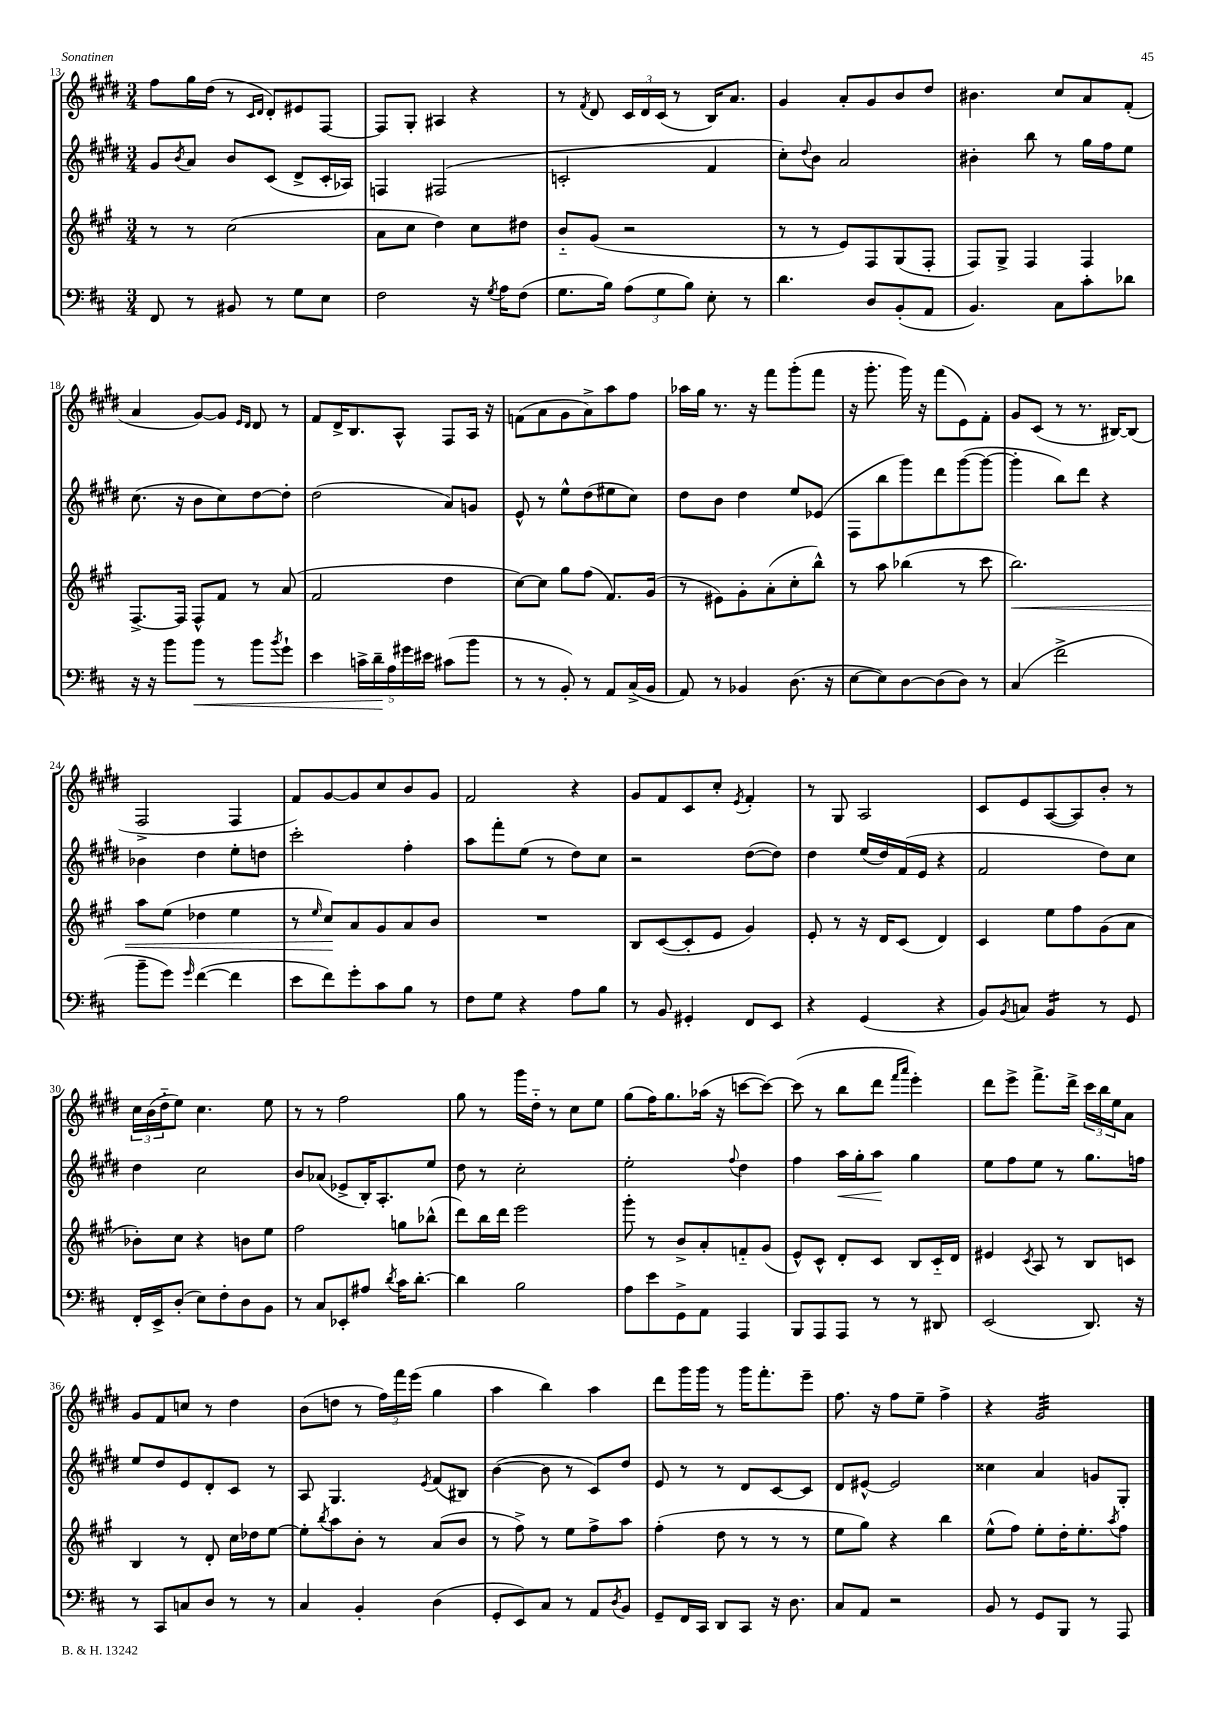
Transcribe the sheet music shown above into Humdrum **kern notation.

**kern	**kern	**kern	**kern
*staff4	*staff3	*staff2	*staff1
*clefF4	*clefG2	*clefG2	*clefG2
*k[f#c#]	*k[f#c#g#]	*k[f#c#g#d#]	*k[f#c#g#d#]
*M3/4	*M3/4	*M3/4	*M3/4
8FF#/	8r	8g#/L	8ff#\L
.	.	8qb/	.
8r	8r	8a/J	16gg#\L
.	.	.	(16dd#\JJ
8BB#/	(2cc#\	8b/L	8r
.	.	.	16qqc#/LL
.	.	.	16qqd#/JJ
8r	.	(8c#/J	8d#'/L)
8G\L	.	8d#^/L	8e#/
8E\J	.	16c#'/L	[8F#/J
.	.	16A-/JJ)	.
=	=	=	=
2F#\	8a\L	4F/	8F#/]L
.	8cc#\J	.	8G#'/J
.	4dd\)	(2F#/	4A#/
16r	8cc#\L	.	4r
8qG/	.	.	.
16A\LK	.	.	.
(8F#\J	8dd#\J	.	.
=	=	=	=
8.G\L	8b'~/L	2c'/	8r
.	.	.	8qf#/
.	(8g#/J	.	8d#/
16B\Jk)	.	.	.
(12A\L	2r	.	24c#/LL
.	.	.	24d#/
12G\	.	.	(24c#/JJ
.	.	.	8r
12B\J)	.	.	.
8E'\	.	4f#/	16B/LK)
.	.	.	8.a/J
8r	.	.	.
=	=	=	=
4.d\	8r	8cc#'\L)	4g#/
.	.	8qqdd#/	.
.	8r	8b\J	.
.	8e/L)	2a/	8a'/L
8D/L	8F#/	.	8g#/
(8BB'/	(8G#/	.	8b/
8AA/J	8F#'/J	.	8dd#/J
=	=	=	=
4.BB/)	8F#/L)	4b#'\	4.b#\
.	8G#^/J	.	.
.	4F#/	8bb\	.
8C#\L	.	8r	8cc#/L
8c#'\	4F#/	16gg#\LL	8a/
.	.	16ff#\J	.
8d-\J	.	8ee\J	(8f#'/J
=	=	=	=
16r	[8.F#^/L	(8.cc#\	4a/
16r	.	.	.
8b\L	.	.	.
.	16F#/]Jk	16r	.
8b\J	8F#^^/L	8b\L	[8g#/L)
8r	8f#/J	8cc#\)	8g#/]J
.	.	.	16qqe/LL
.	.	.	16qqd#/JJ
8b\L	8r	[8dd#\	8d#/
8qb/	.	.	.
8g`\J	(8a/	8dd#'\]J	8r
=	=	=	=
4e\	2f#/	(2dd#\	8f#/L
.	.	.	16d#^/K
.	.	.	8.B/
20c^\LL	.	.	.
20d~\	.	.	.
20A\	.	.	.
.	.	.	8A^^/J
20g#\	.	.	.
20e#\JJ	.	.	.
(8c#\L	4dd\	8a/L)	8F#/L
8b\J	.	8g/J	16A/Jk
.	.	.	16r
=	=	=	=
8r	[8cc#\L)	8e^^/	(8f\L
8r	8cc#\]J	8r	8a\
8BB'/)	8gg#\L	8ee^^\L	8g#\
8r	(8ff#\J	(8dd#\	8a^\)
8AA/L	8.f#/L)	8ee#\	8aa\
(16C#^/L	.	8cc#\J)	8ff#\J
16BB/JJ	(16g#/Jk	.	.
=	=	=	=
8AA/)	8r	8dd#\L	16aa-\LL
.	.	.	16gg#\JJ
8r	8e#\L)	8b\J	8.r
4BB-/	8g#'\	4dd#\	.
.	.	.	16r
.	(8a'\	.	8fff#\L
(8.D\	8cc#'\	8ee/L	(8ggg#'\
.	8bb^^\J)	(8e-/J	8fff#\J
16r	.	.	.
=	=	=	=
[8E\L	8r	8F#\L	16r
.	.	.	8.ggg#'\
8E\])	8aa\	8bb\	.
[8D\	(4bb-\	8ggg#\)	16ggg#\)
.	.	.	16r
(8D\]	.	8ddd#\	(8fff#\L
8D\J)	8r	([8ggg#\	8e\)
8r	8ccc#\	8ggg#\_J	8f#'\J
=	=	=	=
(4C#/	2.bb\)	4ggg#'\]	8g#/L
.	.	.	(8c#/J
2f#^\	.	8bb\L)	8r
.	.	8ddd#\J	8.r
.	.	4r	.
.	.	.	[16B#/LK)
.	.	.	(8B#/]J
=	=	=	=
8b~\L	8aa\L	4b-\	2F#^/
8g\J)	(8ee\J	.	.
16qqg/	.	.	.
([4f#\	4dd-\	4dd#\	.
4f#\]	4ee\	8ee'\L	4F#/
.	.	8dd\J	.
=	=	=	=
8e\L	8r	2ccc#'\	8f#/L)
.	16qqee/	.	.
8f#\)	8cc#/L)	.	[8g#/
8g'\	8a/	.	8g#/]
8c#\	8g#/	.	8cc#/
8B\J	8a/	4ff#'\	8b/
8r	8b/J	.	8g#/J
=	=	=	=
8F#\L	2.r	8aa\L	2f#/
8G\J	.	8fff#'\	.
4r	.	(8ee\J	.
.	.	8r	.
8A\L	.	8dd#\L)	4r
8B\J	.	8cc#\J	.
=	=	=	=
8r	8B/L	2r	8g#/L
8BB/	([8c#/	.	8f#/
4GG#'/	8c#'/]	.	8c#/
.	8e/J	.	8cc#'/J
.	.	.	8qe/
8FF#/L	4g#/)	([8dd#\L	4f#'/
8EE/J	.	8dd#\]J)	.
=	=	=	=
4r	8e'/	4dd#\	8r
.	8r	.	8G#/
(4GG/	16r	(16ee/LL	2A/
.	16d/LK	16dd#/)	.
.	(8c#/J	(16f#/	.
.	.	16e/JJ	.
4r	4d/)	4r	.
=	=	=	=
8BB/L)	4c#/	2f#/	8c#/L
8qBB/	.	.	.
8C/J	.	.	8e/
4BB/	8ee\L	.	([8A/
.	8ff#\	.	8A/])
8r	(8g#\	8dd#\L)	8b'/J
8GG/	8a\J	8cc#\J	8r
=	=	=	=
16FF#'/LL	8b-'\L)	4dd#\	24cc#\LL
.	.	.	(24b\
16EE^/J	.	.	.
.	.	.	24dd#'~\J
(8D'/J	8cc#\J	.	8ee\J)
8E\L)	4r	2cc#\	4.cc#\
8F#'\	.	.	.
8D\	8b\L	.	.
8BB\J	8ee\J	.	8ee\
=	=	=	=
8r	2ff#\	8b/L	8r
8C#/L	.	(8a-/J	8r
8EE-'/	.	8e-^/L	2ff#\
8A#/J	.	16B'/K)	.
.	.	8.A'/	.
8qd/	.	.	.
16c#\LK	8gg\L	.	.
[8.d'\J	.	.	.
.	(8bb-^^\J	8ee/J	.
=	=	=	=
4d\]	8ddd\L)	8dd#\	8gg#\
.	16bb\L	8r	8r
.	16ddd\JJ	.	.
2B\	2eee\	2cc#'\	16ggg#\LL
.	.	.	16dd#'~\JJ
.	.	.	8r
.	.	.	8cc#\L
.	.	.	8ee\J
=	=	=	=
8A\L	8ggg#'\	2ee'\	(8gg#\L
8e\	8r	.	16ff#\K)
.	.	.	8.gg#\
8GG^\	8b^/L	.	.
8AA\J	8a'/	.	(16aa-\Jk
.	.	.	16r
.	.	8qqff#/	.
4AAA/	8f'~/	4dd#\	[8ccc\L
.	(8g#/J	.	8ccc\_J)
=	=	=	=
8BBB/L	8e^^/L)	4ff#\	(8ccc\]
8AAA/	8c#^^/J	.	8r
8AAA/J	8d'/L	16aa\LL	8bb\L
.	.	16gg#'\J	.
8r	8c#/J	8aa\J	8ddd#\J
.	.	.	16qqfff#/LL
.	.	.	16qqaaa/JJ
8r	8B/L	4gg#\	4eee'\)
8DD#/	16c#'~/L	.	.
.	16d/JJ	.	.
=	=	=	=
(2EE/	4e#/	8ee\L	8ddd#\L
.	.	8ff#\	8eee^\J
.	8qc#/	.	.
.	8A/	8ee\J	8.fff#^\L
.	8r	8r	.
.	.	.	16ddd#^\Jk
8.DD/)	8B/L	8.gg#\L	24ccc#\LL
.	.	.	24bb\
.	.	.	24ee\J
.	8c/J	.	8a\J
16r	.	16ff\Jk	.
=	=	=	=
8r	4B/	8ee/L	8g#/L
8CC#/L	.	8dd#/	8f#/
8C/	8r	8e/	8cc/J
8D/J	8d'/	8d#'/	8r
8r	16cc#\LL	8c#/J	4dd#\
.	16dd-\J	.	.
8r	[8ee\J	8r	.
=	=	=	=
4C#/	8ee'\]L	8A/	(8b\L
.	8qbb/	.	.
.	8aa\	4.G#/	8dd\J
4BB'/	8b'\J	.	8r
.	8r	.	24ff#\LL)
.	.	.	24fff#\
.	.	.	(24eee\JJ
.	.	8qe/	.
(4D\	(8a/L	(8f#/L	4gg#\
.	8b/J	8B#/J)	.
=	=	=	=
8GG'/L	8r	([4b\	4aa\
8EE/)	8ff#^\)	.	.
8C#/J	8r	8b\]	4bb\)
8r	8ee\L	8r	.
8AA/L	8ff#^\	8c#/L)	4aa\
8qD/	.	.	.
8BB/J	8aa\J	8dd#/J	.
=	=	=	=
8GG~/L	(4ff#'\	8e/	8ddd#\L
16FF#/L	.	8r	16ggg#\L
16CC#/JJ	.	.	16ggg#\JJ
8DD/L	8dd\	8r	8r
8CC#/J	8r	8d#/L	16ggg#\LK
.	.	.	8.fff#'\
16r	8r	[8c#/	.
8.D\	.	.	.
.	8r	8c#/]J	8eee~\J
=	=	=	=
8C#/L	8ee\L	8d#/L	8.ff#\
8AA/J	8gg#\J)	[8e#^^/J	.
.	.	.	16r
2r	4r	2e#/]	8ff#\L
.	.	.	8ee~\J
.	4bb\	.	4ff#^\
=	=	=	=
8BB/	(8ee^^\L	4cc##\	4r
8r	8ff#\J)	.	.
8GG/L	8ee'\L	4a/	2g#/
8BBB/J	16dd'\K	.	.
.	8.ee'\	.	.
8r	.	8g/L	.
.	8qaa/	.	.
8AAA/	8ff#\J	8G#'/J	.
==	==	==	==
*-	*-	*-	*-
